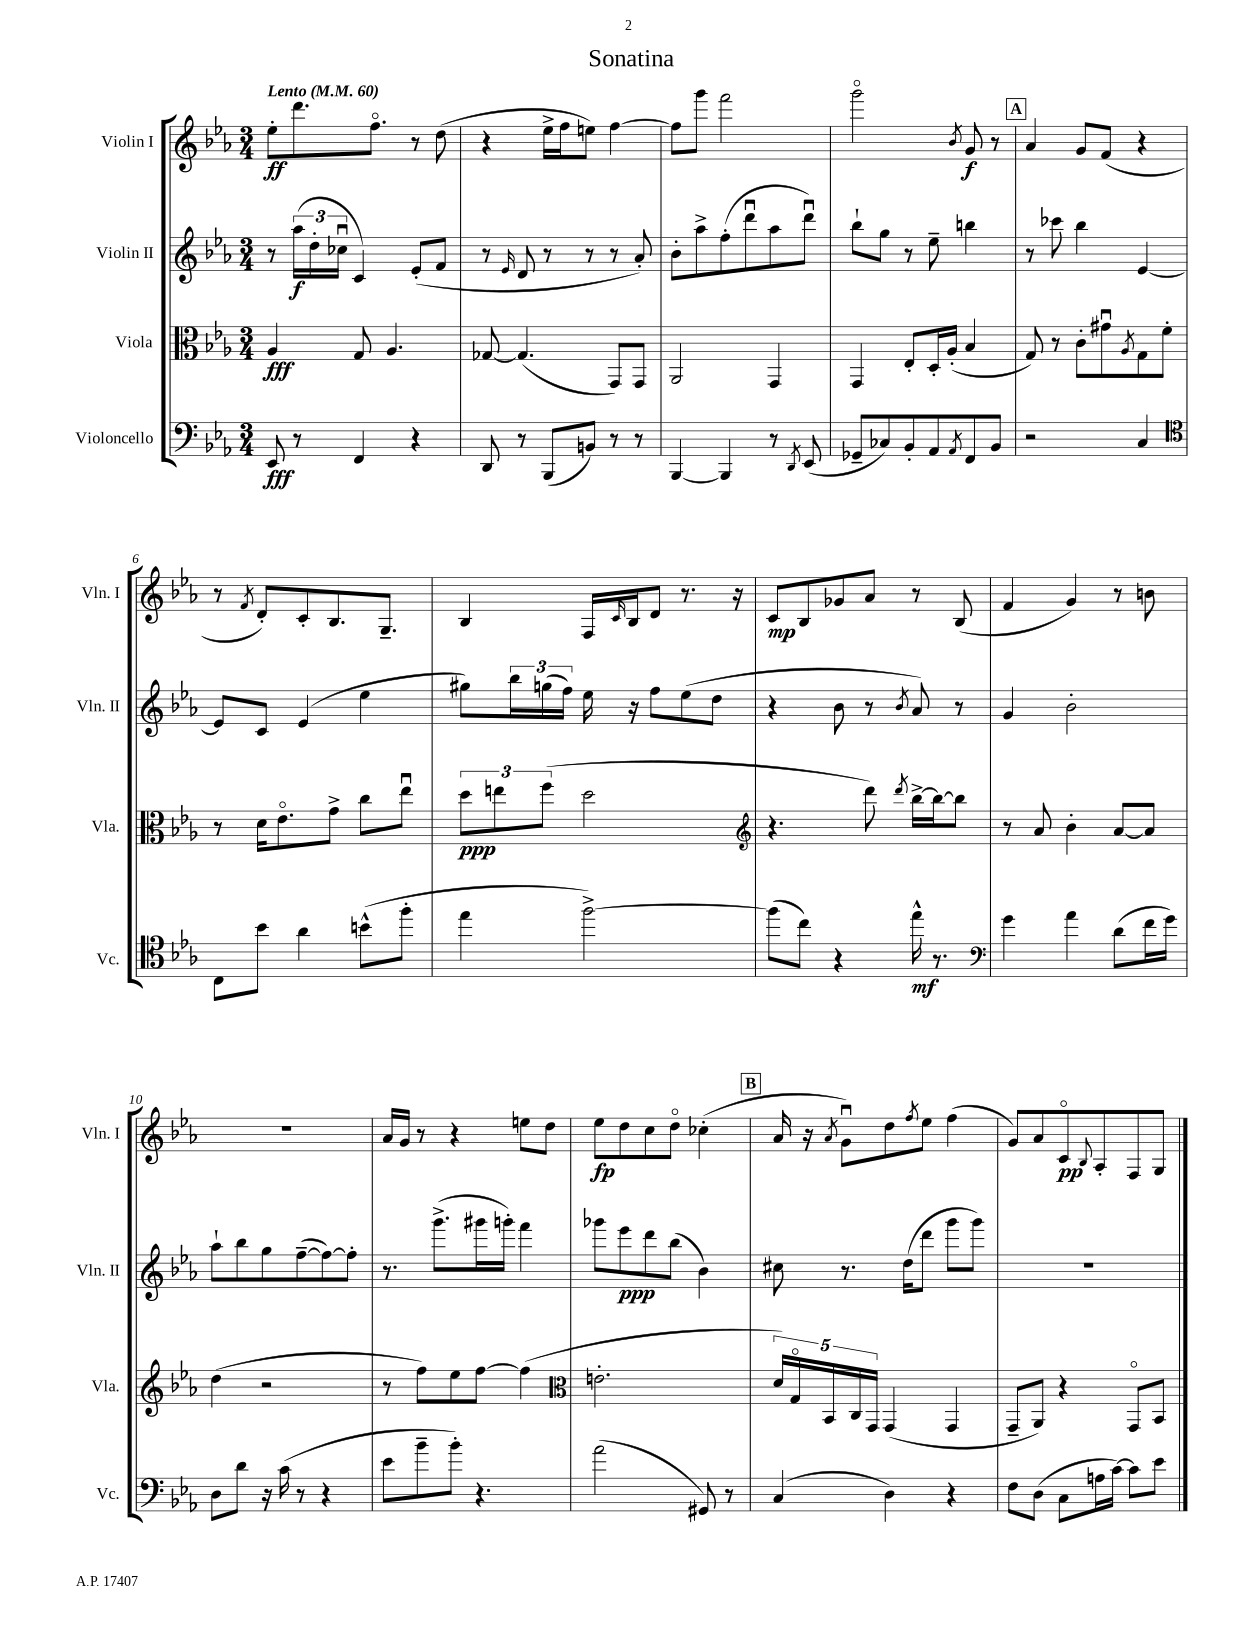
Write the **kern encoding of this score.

**kern	**kern	**kern	**kern
*staff4	*staff3	*staff2	*staff1
*clefF4	*clefC3	*clefG2	*clefG2
*k[b-e-a-]	*k[b-e-a-]	*k[b-e-a-]	*k[b-e-a-]
*M3/4	*M3/4	*M3/4	*M3/4
*MM60	*MM60	*MM60	*MM60
8EE-	4A-	8r	8ee-'
8r	.	(24aa-	8.ddd
.	.	24dd'	.
.	.	24cc-u	.
4FF	8G	4c)	.
.	.	.	8.ffo
.	4.A-	.	.
4r	.	(8e-'	8r
.	.	8f	(8dd
=	=	=	=
8DD	[8G-	8r	4r
.	.	16qqe-	.
8r	(4.G-]	8d	.
(8BBB-	.	8r	16ee-^
.	.	.	16ff
8BB)	.	8r	8ee)
8r	8GG)	8r	[4ff
8r	8GG	8a-')	.
=	=	=	=
[4BBB-	2AA-	8b-'	8ff]
.	.	8aa-^	8ggg
4BBB-]	.	(8ff'	2fff
.	.	8dddu	.
8r	4GG	8aa-	.
8qDD	.	.	.
(8EE-	.	8dddu)	.
=	=	=	=
8GG-~	4GG	8bb-`	2gggo
8C-)	.	8gg	.
8BB-'	8E-'	8r	.
8AA-	16D'	8ee-~	.
.	(16A-'	.	.
8qAA-	.	.	8qb-
8FF	4B-	4bb	8g
8BB-	.	.	8r
=	=	=	=
2r	8G)	8r	4a-
.	8r	8ccc-	.
.	8c'	4bb-	8g
.	8g#u	.	(8f
.	8qA-	.	.
4C	8G	[4e-	4r
.	8f'	.	.
=	=	=	=
*clefC4	*	*	*
8C	8r	8e-]	8r
.	.	.	8qf
8b-	16d	8c	8d')
.	8.e-o	.	.
4a-	.	(4e-	8c'
.	8g^	.	8.B-
(8b^^	8cc	4ee-	.
.	.	.	8.G~
8ff'	8ee-u	.	.
=	=	=	=
4ee-	12dd	8gg#)	4B-
.	12ee	.	.
.	.	24bb-	.
.	(12ff	(24gg	.
.	.	24ff)	.
[2ff^)	2dd	16ee-	16F
.	.	.	16qqc
.	.	16r	16B-
.	.	8ff	8d
.	.	(8ee-	8.r
.	.	8dd	.
.	.	.	16r
=	=	=	=
*	*clefG2	*	*
(8ff]	4.r	4r	8c
8cc)	.	.	8B-
4r	.	8b-	8g-
.	8ddd)	8r	8a-
.	8qddd	8qb-	.
16ee-^^	[16bb-^	8a-)	8r
8.r	16bb-_	.	.
.	8bb-]	8r	(8B-
=	=	=	=
*clefF4	*	*	*
4g	8r	4g	4f
.	8a-	.	.
4a-	4b-'	2b-'	4g)
(8d	[8a-	.	8r
16f	8a-]	.	8b
16g)	.	.	.
=	=	=	=
8D	(4dd	8aa-`	2.r
8d	.	8bb-	.
16r	2r	8gg	.
(16c	.	.	.
8r	.	([8ff~	.
4r	.	8ff_)	.
.	.	8ff']	.
=	=	=	=
8e-	8r	8.r	16a-
.	.	.	16g
8b-~	8ff)	.	8r
.	.	(8.ggg^	.
8b-')	8ee-	.	4r
4.r	[8ff	16ggg#	.
.	.	16ggg')	.
.	(4ff]	4fff	8ee
.	.	.	8dd
=	=	=	=
*	*clefC3	*	*
(2a-	2.e'	8ggg-	8ee-
.	.	8eee-	8dd
.	.	8ddd	8cc
.	.	(8bb-	8ddo
8GG#)	.	4b-)	(4cc-'
8r	.	.	.
=	=	=	=
(4C	20d)	8cc#	16a-
.	20Go	.	.
.	.	.	16r
.	20BB-	.	.
.	.	.	8qa-
.	.	8.r	8gu)
.	20C	.	.
.	20GG	.	.
4D)	(4GG	.	8dd
.	.	(16dd	.
.	.	.	8qff
.	.	8ddd	8ee-
4r	4GG	8ggg	(4ff
.	.	8ggg)	.
=	=	=	=
8F	8GG~	2.r	8g)
(8D	8AA-)	.	8a-
8C	4r	.	8co
.	.	.	8qqB-
16A	.	.	8A-'
[16c)	.	.	.
8c]	8GGo	.	8F
8e-	8BB-	.	8G
==	==	==	==
*-	*-	*-	*-
